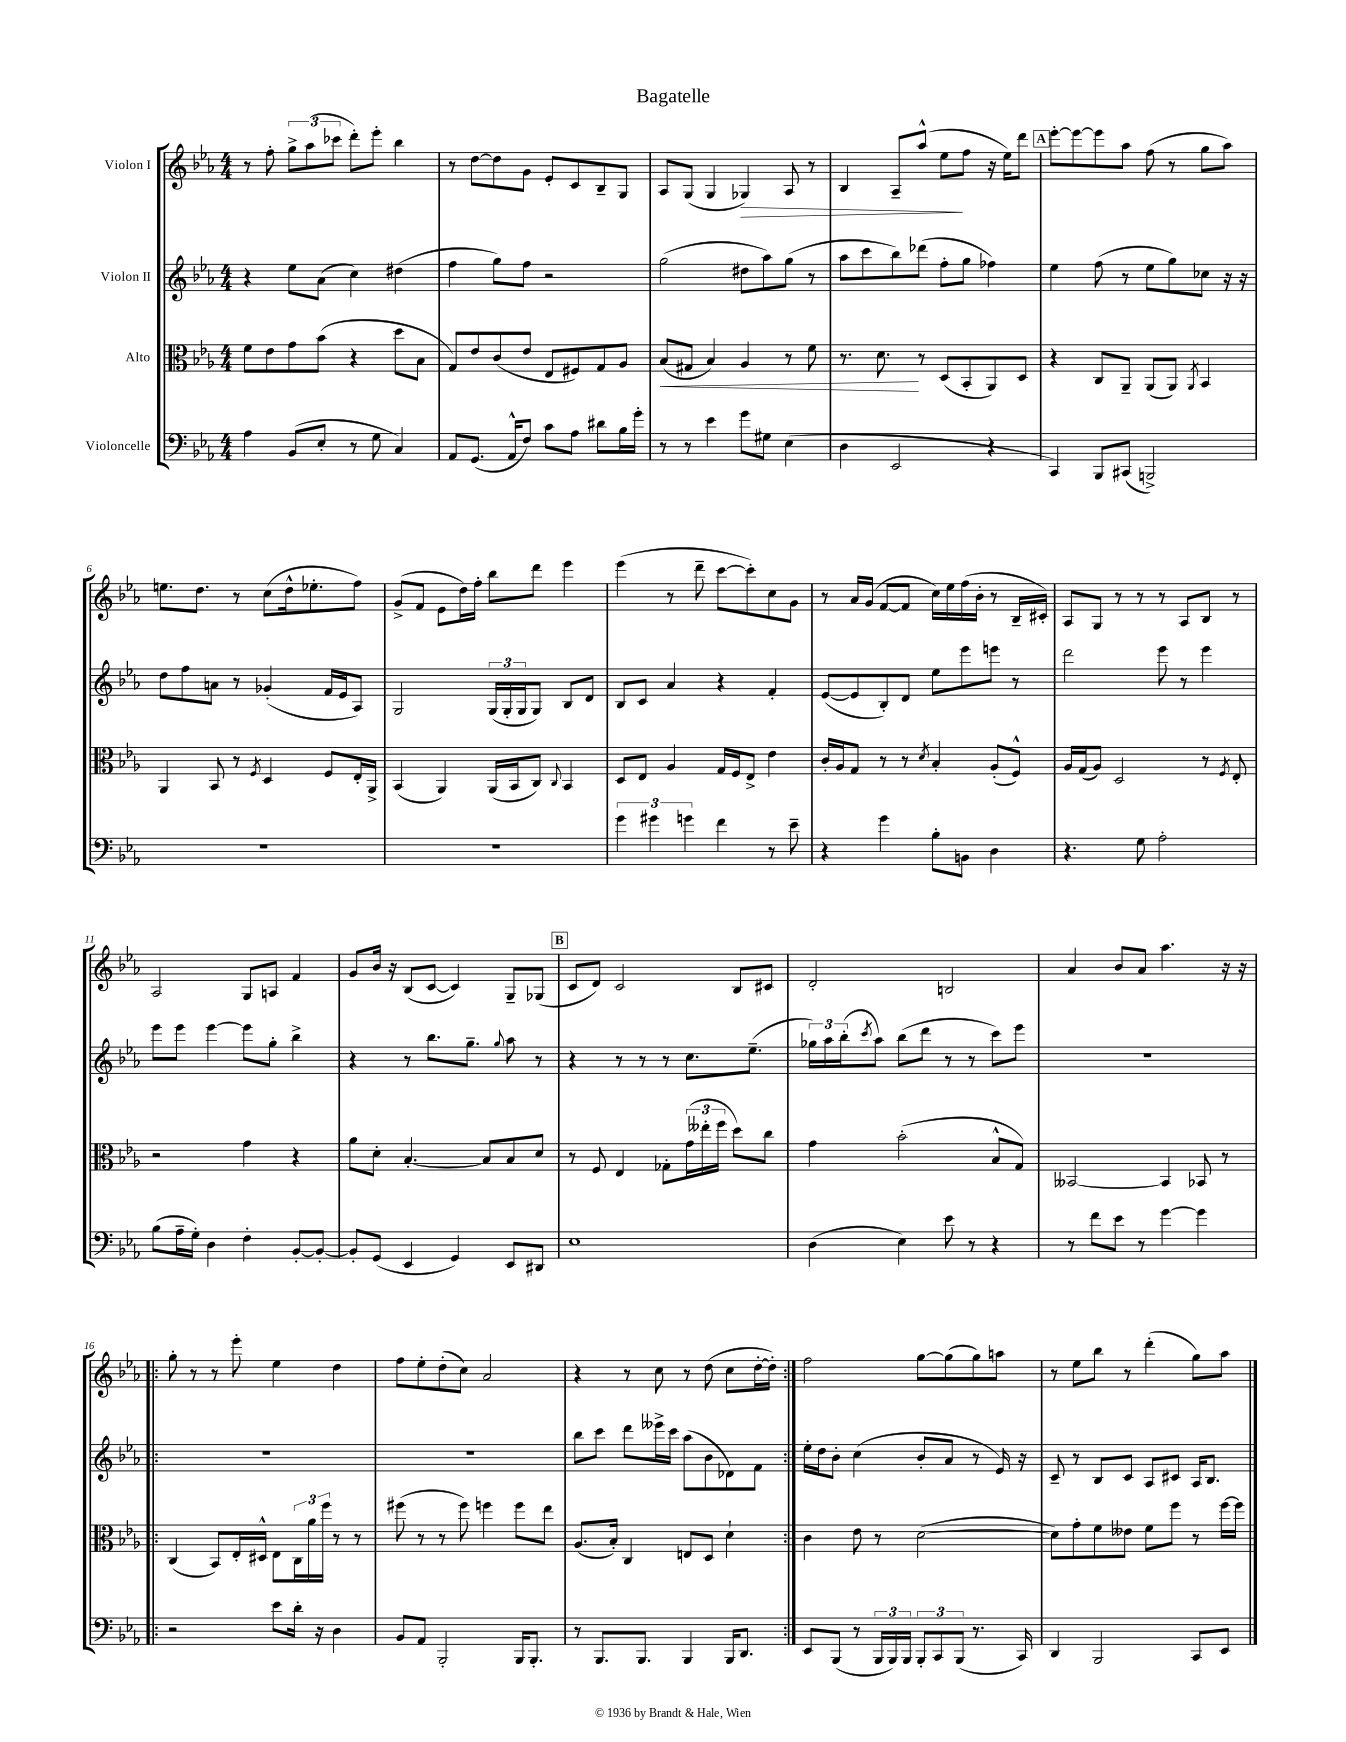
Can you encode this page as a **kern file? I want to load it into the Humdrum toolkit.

**kern	**kern	**dynam	**kern	**kern	**dynam
*part4	*part3	*part3	*part2	*part1	*part1
*staff4	*staff3	*staff3	*staff2	*staff1	*staff1
*I"Violoncelle	*I"Alto	*	*I"Violon II	*I"Violon I	*
*clefF4	*clefC3	*	*clefG2	*clefG2	*
*k[b-e-a-]	*k[b-e-a-]	*	*k[b-e-a-]	*k[b-e-a-]	*
*M4/4	*M4/4	*	*M4/4	*M4/4	*
=1	=1	=1	=1	=1	=1
4A-\	8f\L	.	4r	8r	.
.	8e-\	.	.	8ff'\	.
(8BB-/L	8g\	.	8ee-\L	12gg^\L	.
.	.	.	.	(12aa-\	.
8E-'/J	(8b-\J	.	(8a-\J	.	.
.	.	.	.	12ccc-X\J	.
8r	4r	.	4cc\)	8ddd'\L)	.
8G\	.	.	.	8eee-'\J	.
4C/)	8dd\L	.	(4dd#X\	4bb-\	.
.	8B-\J	.	.	.	.
=2	=2	=2	=2	=2	=2
8AA-/L	8G/L)	.	4ff\	8r	.
(8.GG/J	8e-/	.	.	[8dd\L	.
.	(8c/	.	8gg\L)	8dd\]	.
16AA-^^/KL	.	.	.	.	.
8F/J)	8e-/J	.	8ff\J	8g\J	.
8c\L	8E-/L	.	2r	8e-'/L	.
8A-\J	8F#X/)	.	.	8c/	.
8d#X\L	8G/	.	.	8B-~/	.
16B-\L	8A-/J	.	.	8G/J	.
16g'\JJ	.	.	.	.	.
=3	=3	=3	=3	=3	=3
!	!	!LO:HP:b	!	!	!
8r	(8B-/L	<	(2gg\	8A-/L	.
8r	8G#X/J	.	.	(8G/J	.
4e-\	4B-/)	.	.	4G/	.
!	!	!	!	!	!LO:HP:b
8g\L	4A-/	.	8dd#X\L	4G-X/)	>
8G#X\J	.	.	8aa-\)	.	.
(4E-\	8r	.	(8gg\J	8A-/	.
.	8f\	.	8r	8r	.
=4	=4	=4	=4	=4	=4
4D\	8.r	.	8aa-\L	4B-/	.
.	.	.	8ccc\	.	.
.	8.d\	.	.	.	.
2EE-/	.	.	8bb-\)	8A-~/L	.
.	8r	[	(8ddd-X\J	(8aa-^^/J	.
.	(8D/L	.	8ff'\L	8ee-\L	.
.	8BB-'/	.	8gg\J	8ff\J	]
4r	8AA-/)	.	4ff-X\)	16r	.
.	.	.	.	16ee-\KL)	.
.	8D/J	.	.	8ddd\J	.
!!LO:REH:place=s1:t=A
=5	=5	=5	=5	=5	=5
4CC/)	4r	.	4ee-\	[8eee-'\L	.
.	.	.	.	8eee-\_	.
8BBB-/L	8C/L	.	(8ff\	8eee-\]	.
(8CC#X/J	8AA-~/J	.	8r	8aa-\J	.
2BBBn^/)	(8AA-/L	.	8ee-\L	(8ff\	.
.	8AA-/J)	.	8gg\)	8r	.
.	8qAA-/	.	.	.	.
.	4BB-/	.	8cc-X\J	8gg\L	.
.	.	.	16r	8aa-\J)	.
.	.	.	16r	.	.
!!LO:LB:g=z
=6	=6	=6	=6	=6	=6
1r	4AA-/	.	8dd\L	8.een\L	.
.	.	.	8ff\	.	.
.	.	.	.	8.dd\J	.
.	8BB-/	.	8an\J	.	.
.	8r	.	8r	8r	.
.	8qF/	.	.	.	.
.	4D/	.	(4g-X'/	(8cc\L	.
.	.	.	.	16dd^^\k	.
.	.	.	.	8.ee-X'\	.
.	8F/L	.	16f/LL	.	.
.	.	.	16e-/J	.	.
.	16E-'/L	.	8A-/J)	8ff\J)	.
.	16AA-^/JJ	.	.	.	.
=7	=7	=7	=7	=7	=7
1r	(4BB-/	.	2G/	(8g^/L	.
.	.	.	.	8f/J	.
.	4AA-/)	.	.	8e-\L	.
.	.	.	.	16dd\L)	.
.	.	.	.	16ff'\JJ	.
.	(16AA-/LL	.	(24G/LL	8bb-\L	.
.	.	.	24G'/	.	.
.	16BB-/J	.	.	.	.
.	.	.	24G/J	.	.
.	8C/J)	.	8G/J)	8ddd\J	.
.	8qqC/	.	.	.	.
.	4BB-/	.	8B-/L	4eee-\	.
.	.	.	8d/J	.	.
=8	=8	=8	=8	=8	=8
6g\	8D/L	.	8B-/L	(4eee-\	.
.	8E-/J	.	8c/J	.	.
6g#X\	.	.	.	.	.
.	4A-/	.	4a-/	8r	.
6gn\	.	.	.	.	.
.	.	.	.	8ddd~\	.
4f\	16G/LL	.	4r	[8ccc\L	.
.	16F/J	.	.	.	.
.	8E-^/J	.	.	8ccc'\])	.
8r	4e-\	.	4f'/	8cc\	.
8e-~\	.	.	.	8g\J	.
=9	=9	=9	=9	=9	=9
4r	16c'/LL	.	([8e-/L	8r	.
.	16A-/J	.	.	.	.
.	8G/J	.	8e-/]	16a-/LL	.
.	.	.	.	(16g/JJ	.
4g\	8r	.	8B-'/)	[8f/L	.
.	8r	.	8d/J	8f/J]	.
.	8qd/	.	.	.	.
8B-'\L	4B-'/	.	8ee-\L	16cc\LL)	.
.	.	.	.	16ee-\	.
8BBn\J	.	.	8eee-\	(16ff\	.
.	.	.	.	16b-'\JJ	.
4D\	(8A-'/L	.	8eeen\J	8r	.
.	8F^^/J)	.	8r	16B-~/LL	.
.	.	.	.	16c#X'/JJ)	.
=10	=10	=10	=10	=10	=10
4.r	16A-/LL	.	2ddd\	8A-/L	.
.	(16G/J	.	.	.	.
.	8A-/J)	.	.	8G/J	.
.	2D/	.	.	8r	.
8G\	.	.	.	8r	.
2A-'\	.	.	8eee-\	8r	.
.	.	.	8r	8A-/L	.
.	8r	.	4eee-\	8B-/J	.
.	8qF/	.	.	.	.
.	8E-'/	.	.	8r	.
!!LO:LB:g=z
=11	=11	=11	=11	=11	=11
(8B-\L	2r	.	8eee-\L	2A-/	.
16A-~\L	.	.	8eee-\J	.	.
16G'\JJ)	.	.	.	.	.
4D\	.	.	[4eee-\	.	.
4F'\	4g\	.	8eee-\L]	8G/L	.
.	.	.	8gg'\J	8An/J	.
[8BB-'/L	4r	.	4bb-^\	4f/	.
8BB-'/J_	.	.	.	.	.
=12	=12	=12	=12	=12	=12
8BB-'/L]	8a-\L	.	4r	8g/L	.
(8GG/J	8d'\J	.	.	16b-/Jk	.
.	.	.	.	16r	.
4EE-/	[4.B-'/	.	8r	(8B-/L	.
.	.	.	8.bb-\L	[8c/J	.
4GG/)	.	.	.	4c/])	.
.	.	.	8.gg~\J	.	.
.	8B-/L]	.	.	.	.
.	.	.	8qqgg/	.	.
8EE-/L	8B-/	.	8aa-\	8G~/L	.
8DD#X/J	8d/J	.	8r	(8G-X/J	.
!!LO:REH:place=s1:t=B
=13	=13	=13	=13	=13	=13
1E-	8r	.	4r	8c/L	.
.	8F/	.	.	8d/J)	.
.	4E-/	.	8r	2c/	.
.	.	.	8r	.	.
.	8G-X'\L	.	8r	.	.
.	(24g\L	.	8.cc\L	.	.
.	24ee--X'\	.	.	.	.
.	24ff\JJ	.	.	.	.
.	8dd\L)	.	.	8B-/L	.
.	.	.	(8.ee-~\J	.	.
.	8cc\J	.	.	8c#X/J	.
=14	=14	=14	=14	=14	=14
(4D\	4g\	.	24gg-X\LL)	2d'/	.
.	.	.	24aa-\	.	.
.	.	.	(24bb-'\J	.	.
.	.	.	8qccc/	.	.
.	.	.	8aa-\J)	.	.
4E-\)	(2b-'\	.	(8bb-\L	.	.
.	.	.	8ddd\J	.	.
8e-\	.	.	8r	2Bn/	.
8r	.	.	8r	.	.
4r	8B-^^/L	.	8ccc\L)	.	.
.	8G/J)	.	8eee-\J	.	.
=15	=15	=15	=15	=15	=15
8r	[2BB--X/	.	1r	4a-/	.
8f\L	.	.	.	.	.
8e-\J	.	.	.	8b-/L	.
8r	.	.	.	8a-/J	.
[4g\	4BB--/]	.	.	4.aa-\	.
4g\]	8BB-X/	.	.	.	.
.	8r	.	.	16r	.
.	.	.	.	16r	.
!!LO:LB:g=z
=16!|:	=16!|:	=16!|:	=16!|:	=16!|:	=16!|:
2r	(4C/	.	1r	8gg'\	.
.	.	.	.	8r	.
.	8BB-/L)	.	.	8r	.
.	16E-'/L	.	.	8eee-'\	.
.	16D#X^^/JJ	.	.	.	.
8e-\L	8E-\L	.	.	4ee-\	.
16d'\Jk	24C\L	.	.	.	.
.	24a-\	.	.	.	.
16r	.	.	.	.	.
.	24ff\JJ	.	.	.	.
4D\	8r	.	.	4dd\	.
.	8r	.	.	.	.
=17	=17	=17	=17	=17	=17
8BB-/L	(8ff#X\	.	1r	8ff\L	.
8AA-/J	8r	.	.	8ee-'\	.
2BBB-'/	8r	.	.	(8dd'\	.
.	8ff#\)	.	.	8cc\J)	.
.	4ffn\	.	.	2a-/	.
16BBB-/KL	8ff\L	.	.	.	.
8.BBB-'/J	.	.	.	.	.
.	8ee-\J	.	.	.	.
=18	=18	=18	=18	=18	=18
8r	(8.A-/L	.	8bb-\L	4r	.
8.BBB-/L	.	.	8ccc\J	.	.
.	16B-'/Jk)	.	.	.	.
.	4C/	.	8ddd\L	8r	.
8.BBB-/J	.	.	.	.	.
.	.	.	16eee--X^\L	8cc\	.
.	.	.	16ccc\JJ	.	.
4BBB-/	8En/L	.	(8aa-\L	8r	.
.	8D/J	.	8b-\	(8dd\	.
16BBB-/KL	4d`\	.	8d-X\)	8cc\L	.
8.DD/J	.	.	.	.	.
.	.	.	8f\J	[16dd'\L	.
.	.	.	.	16dd'\JJ])	.
=19:|!	=19:|!	=19:|!	=19:|!	=19:|!	=19:|!
8EE-/L	4c\	.	16ee-'\LL	2ff\	.
.	.	.	16dd\J	.	.
(8BBB-/J	.	.	8b-'\J	.	.
8r	8e-\	.	(4cc\	.	.
24BBB-/LL	8r	.	.	.	.
24BBB-/)	.	.	.	.	.
24BBB-/JJ	.	.	.	.	.
12BBB-'/L	([2d\	.	8b-'/L	[8gg\L	.
12CC/	.	.	.	.	.
.	.	.	8a-/J	(8gg\]	.
(12BBB-/J	.	.	.	.	.
8.r	.	.	8r	8gg\)	.
.	.	.	16e-/)	8aan\J	.
16CC/)	.	.	16r	.	.
=20	=20	=20	=20	=20	=20
4DD/	8d\L])	.	8c~/	8r	.
.	8g'\	.	8r	8ee-\L	.
2BBB-/	8f\	.	8B-/L	8bb-\J	.
.	8e--X\J	.	8c/J	8r	.
.	8f\L	.	8A-/L	(4ddd'\	.
.	8ff\J	.	8c#X/J	.	.
8CC/L	8r	.	16A-/KL	8gg\L)	.
.	.	.	8.B-/J	.	.
8EE-/J	[16ff\LL	.	.	8aa-\J	.
.	16ff\JJ]	.	.	.	.
==	==	==	==	==	==
*-	*-	*-	*-	*-	*-
